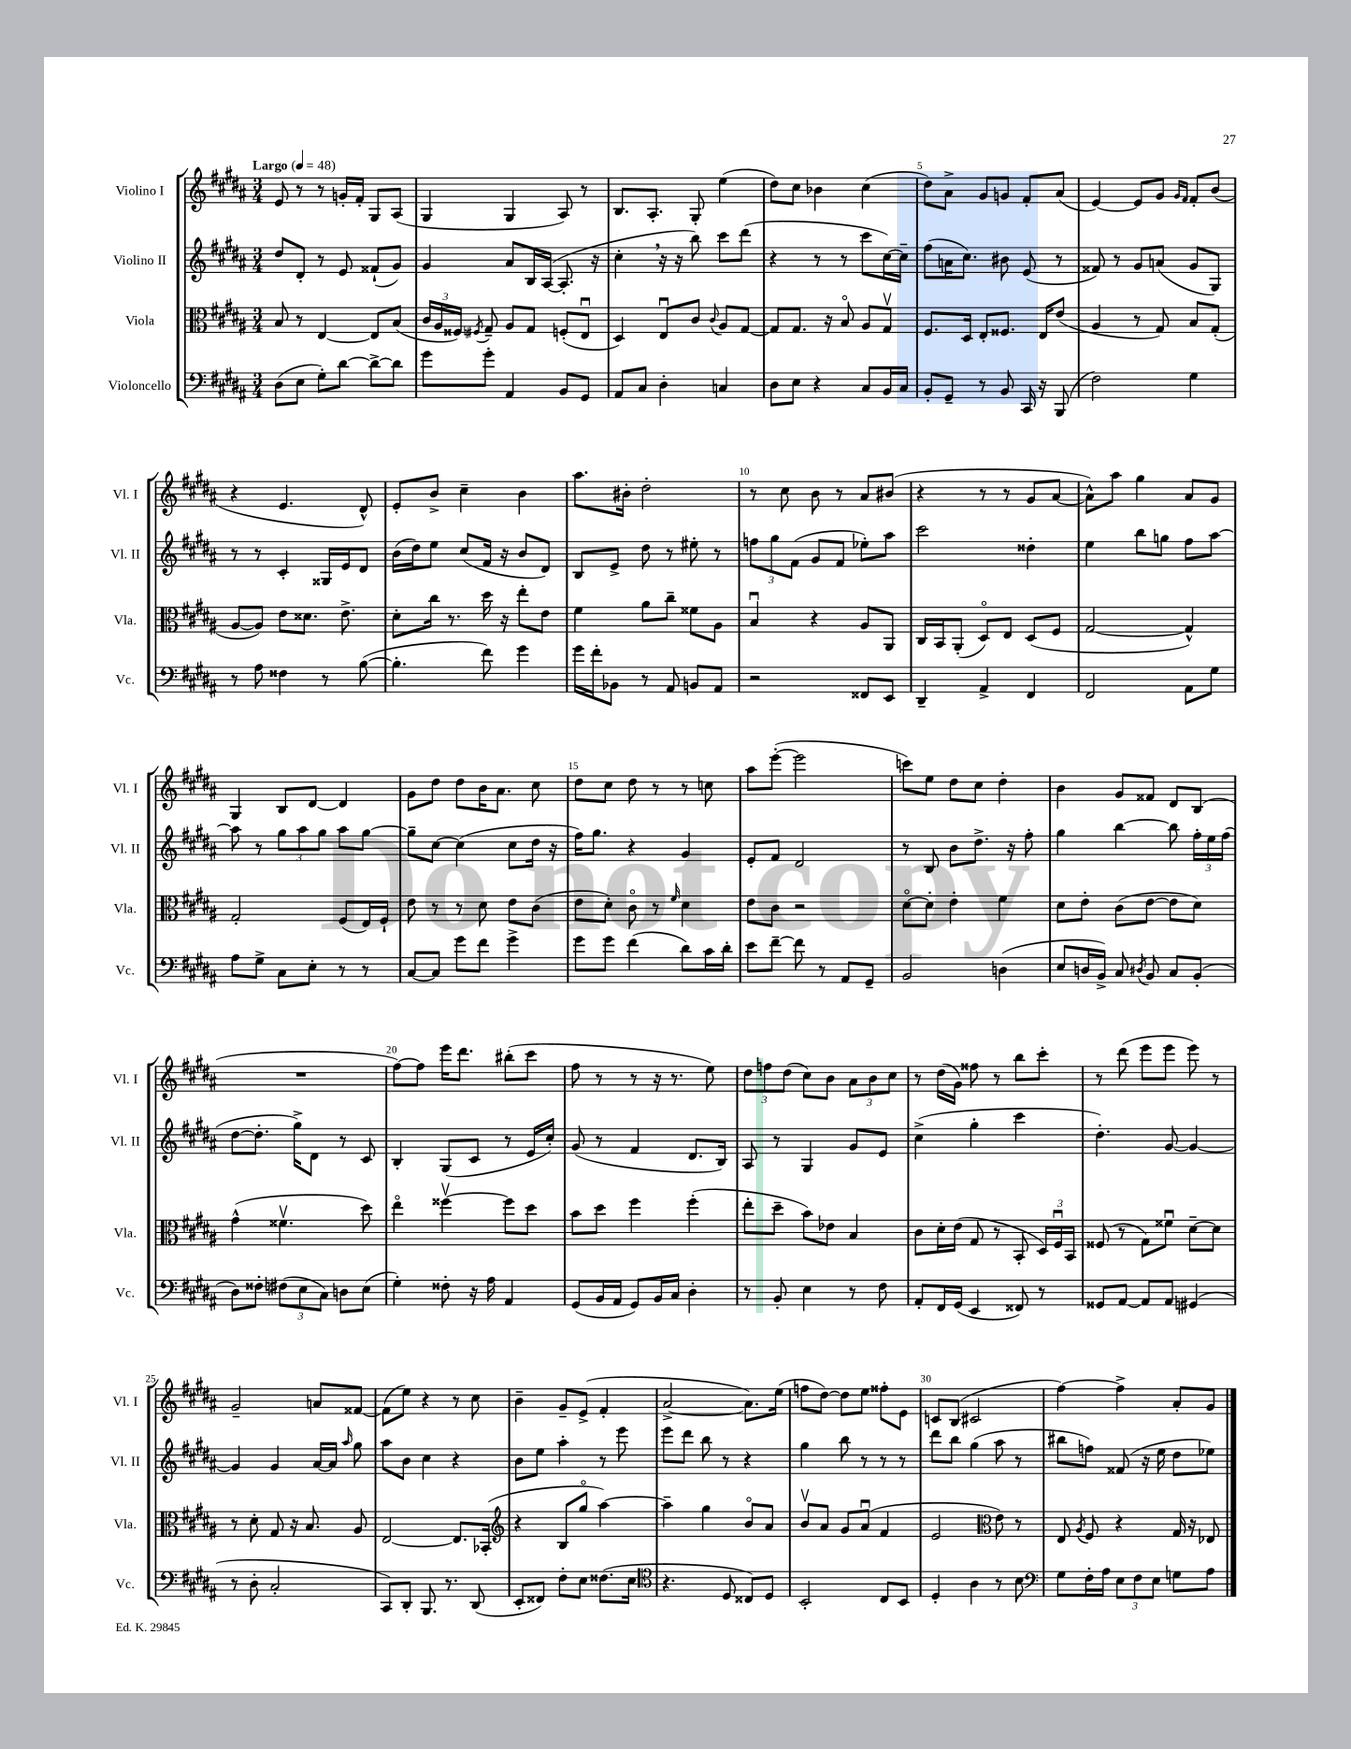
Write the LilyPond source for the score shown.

<<
\new StaffGroup <<
\new Staff = "s0" \with { instrumentName = "Violino I" shortInstrumentName = "Vl. I" } {
    \clef treble \key b \major \numericTimeSignature \time 3/4 \tempo "Largo" 4 = 48
    \autoBeamOff e'8 r8 r8 g'16[-. fis'16]-. gis8[ ais8]( |
    gis4 gis4 ais8) r8 |
    b8.[ ais8.]-. gis8-. e''4( |
    dis''8[) cis''8] bes'4 cis''4( |
    dis''8[) ais'8]-> gis'8[ g'8] fis'8[-. ais'8]( |
    e'4~) e'8[ gis'8] \grace { gis'16[ fis'16] } fis'8[-. b'8]( |
    r4 e'4. dis'8-^) |
    e'8[-. b'8]-> cis''4-- b'4 |
    ais''8.[ bis'16]-. dis''2-. |
    r8 cis''8 b'8 r8 ais'8[ bis'8]( |
    r4 r8 r8 gis'8[ ais'8]~ |
    ais'8[-^) ais''8] gis''4 ais'8[ gis'8] |
    gis4 b8[ dis'8]~ dis'4 |
    gis'8[ dis''8] dis''8[ b'16 ais'8.] cis''8 |
    dis''8[ cis''8] dis''8 r8 r8 c''8 |
    ais''8[ e'''8]~-.( e'''2 |
    c'''8[) e''8] dis''8[ cis''8] dis''4-. |
    b'4 gis'8[ fisis'8] dis'8[ b8]( |
    R2. |
    fis''8[~) fis''8] e'''16[ dis'''8.] bis''8[-.( cis'''8] |
    fis''8 r8 r8 r16 r8. e''8) |
    \tuplet 3/2 { dis''8[ f''8 dis''8]( } cis''8[) b'8] \tuplet 3/2 { ais'8[ b'8 cis''8] } |
    r8 dis''16[( gis'16]) fisis''8 r8 b''8[ cis'''8]-. |
    r8 dis'''8( e'''8[ e'''8] e'''8) r8 |
    gis'2-- a'8[ fisis'8]~ |
    fisis'8[( e''8]) r4 r8 cis''8 |
    b'4-- gis'8[-- e'8]->( fis'4-. |
    ais'2~-> ais'8.[) e''16]( |
    f''8[ dis''8]~) dis''8[ e''8] fisis''8[-. e'8] |
    c'8[ b8]( cis'2 |
    fis''4~) fis''4-> ais'8[-. gis'8] \bar "|." |
}
\new Staff = "s1" \with { instrumentName = "Violino II" shortInstrumentName = "Vl. II" } {
    \clef treble \key b \major \numericTimeSignature \time 3/4
    \autoBeamOff dis''8[ dis'8]-. r8 e'8 fisis'8[-!( gis'8]) |
    gis'4 ais'8[ b16 ais16]~( ais8.-. r16 |
    cis''4-. \breathe r16 r16 b''8) cis'''8[ dis'''8]( |
    r4 r8 r8 cis'''8[ cis''16~) cis''16]-- |
    fis''8[( a'16 cis''8.]) bis'8 e'8( r8 |
    fisis'8) r8 gis'8[ a'8]( gis'8[ gis8]) |
    r8 r8 cis'4-. gisis16[ e'16 dis'8] |
    b'16[( dis''16) e''8] cis''8[( fis'16] r16 b'8[ dis'8]) |
    b8[ e'8]-> dis''8 r8 eis''8-. r8 |
    \tuplet 3/2 { f''8[ gis''8 fis'8]( } gis'8[ fis'8] ees''8[-.) ais''8] |
    cis'''2 disis''4-. |
    e''4 b''8[ g''8] fis''8[ ais''8]~ |
    ais''8 r8 \tuplet 3/2 { gis''8[ ais''8 gis''8] } ais''8[ gis''8]~ |
    gis''8[-- cis''8]~ cis''4( cis''8[ dis''16] r16 |
    fis''16[) gis''8.] r4 gis'4 |
    e'8[-. fis'8] dis'2 |
    r8 b8 b'8[ dis''8.]-> r16 fis''8-. |
    gis''4 b''4~ b''8 \tuplet 3/2 { fis''16[-. e''16 fis''16]( } |
    dis''8[~ dis''8.]-. gis''16[->) dis'8] r8 cis'8 |
    b4-. gis8[( cis'8] r8 e'16[ cis''16]-.) |
    gis'8( r8 fis'4 dis'8.[ b16]) |
    ais8 r8 gis4 gis'8[ e'8] |
    cis''4->( gis''4-. cis'''4 |
    dis''4.-.) gis'8~ gis'4~ |
    gis'4 gis'4 ais'16[~ ais'16] \grace { ais''16 } gis''8 |
    ais''8[ b'8] cis''4 r4 |
    b'8[ e''8] ais''4-. r8 e'''8 |
    e'''8[ dis'''8] b''8 r8 r4 |
    gis''4 b''8 r8 r8 r8 |
    dis'''8[ b''8] gis''4( ais''8 r8 |
    bis''8[ f''8]) fisis'8( r16 e''16 dis''8[ ees''8]) \bar "|." |
}
\new Staff = "s2" \with { instrumentName = "Viola" shortInstrumentName = "Vla." } {
    \clef alto \key b \major \numericTimeSignature \time 3/4
    \autoBeamOff b8 r8 e4~ e8[ b8]( |
    \tuplet 3/2 { cis'16[ ais16 fisis16]) } \acciaccatura { fis8 } gis8-- ais8[ gis8] f8[-.( e8]\downbow |
    dis4) e8[\downbow cis'8] \appoggiatura { cis'8 } ais8[ gis8]~ |
    gis8[ gis8.] r16 b8\flageolet ais8[ gis8]\upbow |
    fis8.[ dis16] e8[-. fisis8.] e16[ e'8]( |
    ais4 r8 gis8) b8[ gis8]-.( |
    ais8[~ ais8]) e'8[ disis'8.] e'8.-> |
    dis'8[-. cis''16] r8. dis''16 r16 e''8[-. e'8] |
    fis'4 ais'8[ cis''8]-- fisis'8[ ais8] |
    b4\downbow r4 ais8[ ais,8] |
    cis16[ b,16 ais,8]-.( dis8[\flageolet) e8] dis8[( fis8] |
    gis2~ gis4-^) |
    gis2-. fis8[( e16) fis16]-! |
    e'8 r8 r8 dis'8 e'8[ cis'8]( |
    e'8[ dis'8]-.) cis'8\flageolet r8 \grace { fis'16 } dis'4 |
    e'8[ cis'8] r2 |
    dis'8[~\flageolet dis'8]-. e'4-. fis'4 |
    dis'8[ e'8]-. cis'8[( e'8]~ e'8[ dis'8]) |
    gis'4-^( fisis'4.\upbow dis''8) |
    e''4\flageolet fisis''4~\upbow fisis''8[ dis''8] |
    b'8[ dis''8] fis''4 fis''4-.( |
    e''8[-. dis''8]-- b'8[) ees'8] b4 |
    cis'8[ dis'16-. e'16]( gis8 r8 b,8-. \tuplet 3/2 { dis16[) fis16\downbow b,16] } |
    fisis8( r8 gis8[) fisis'8]\downbow dis'8[~-- dis'8] |
    r8 dis'8-. gis8 r16 b8. ais8 |
    e2~ e8.[ bes,16]-.( |
    \clef treble r4 b8[ gis''8]\flageolet ais''4~) |
    ais''4-- gis''4 b'8[\flageolet ais'8] |
    b'8[\upbow ais'8] gis'8[ ais'8]\downbow( fis'4 |
    e'2 \clef alto e'8) r8 |
    e8 \acciaccatura { ais8 } fis8 r4 gis16 r16 ees8 \bar "|." |
}
\new Staff = "s3" \with { instrumentName = "Violoncello" shortInstrumentName = "Vc." } {
    \clef bass \key b \major \numericTimeSignature \time 3/4
    \autoBeamOff dis8[( e8] gis8[-.) dis'8]~ dis'8[~-> dis'8] |
    gis'8[ gis'8]-. ais,4 b,8[ gis,8] |
    ais,8[ cis8] dis4-. c4 |
    dis8[ e8] r4 cis8[ b,16 cis16] |
    b,8[-. gis,8]-- r8 b,8 cis,16 r16 b,,8( |
    fis2) gis4 |
    r8 ais8 fisis4 r8 b8~( |
    b4.-. fis'8) gis'4 |
    gis'16[ fis'16-. bes,8] r8 ais,8 b,8[ ais,8] |
    r2 fisis,8[ e,8] |
    dis,4-- ais,4-> fis,4 |
    fis,2 ais,8[ gis8] |
    ais8[ gis8]-> cis8[ e8]-. r8 r8 |
    cis8[~ cis8] gis'8[ fis'8] gis'4-> |
    gis'8[ gis'8] fis'4( dis'8[) cis'16 dis'16]-. |
    e'8[ fis'8]~-- fis'8 r8 ais,8[ gis,8]-- |
    b,2 d4( |
    e8[ d16 b,16]->) cis8 \acciaccatura { dis8 } b,8 cis8[ b,8]-.( |
    dis8[) fisis8]-. \tuplet 3/2 { fis8[( e8 cis8]) } d8[ e8]( |
    gis4-.) fisis8-. r16 ais16 ais,4 |
    gis,8[( b,16 ais,16] gis,8[) b,16 cis16] dis4-. |
    r8 b,8-. e4 r8 fis8 |
    ais,8[-. fis,16 gis,16]( e,4 fisis,8) r8 |
    gisis,8[ ais,8]~ ais,8[ ais,8] gis,4( |
    r8 dis8-. cis2-. |
    cis,8[) dis,8]-. b,,8. r8. dis,8( |
    e,8[-. fisis,8]) fis8[-. e8] fisis8.[( e16] |
    \clef tenor r4. dis8 cisis8[) dis8] |
    b,2-. cis8[ b,8] |
    dis4-. ais4 r8 b8 |
    \clef bass gis8[ fis16-. ais16] \tuplet 3/2 { e8[ fis8 e8] } g8[ ais8] \bar "|." |
}
>>
>>
\layout { \context { \Score \override BarNumber.break-visibility = ##(#f #t #t) barNumberVisibility = #(every-nth-bar-number-visible 5) } }
